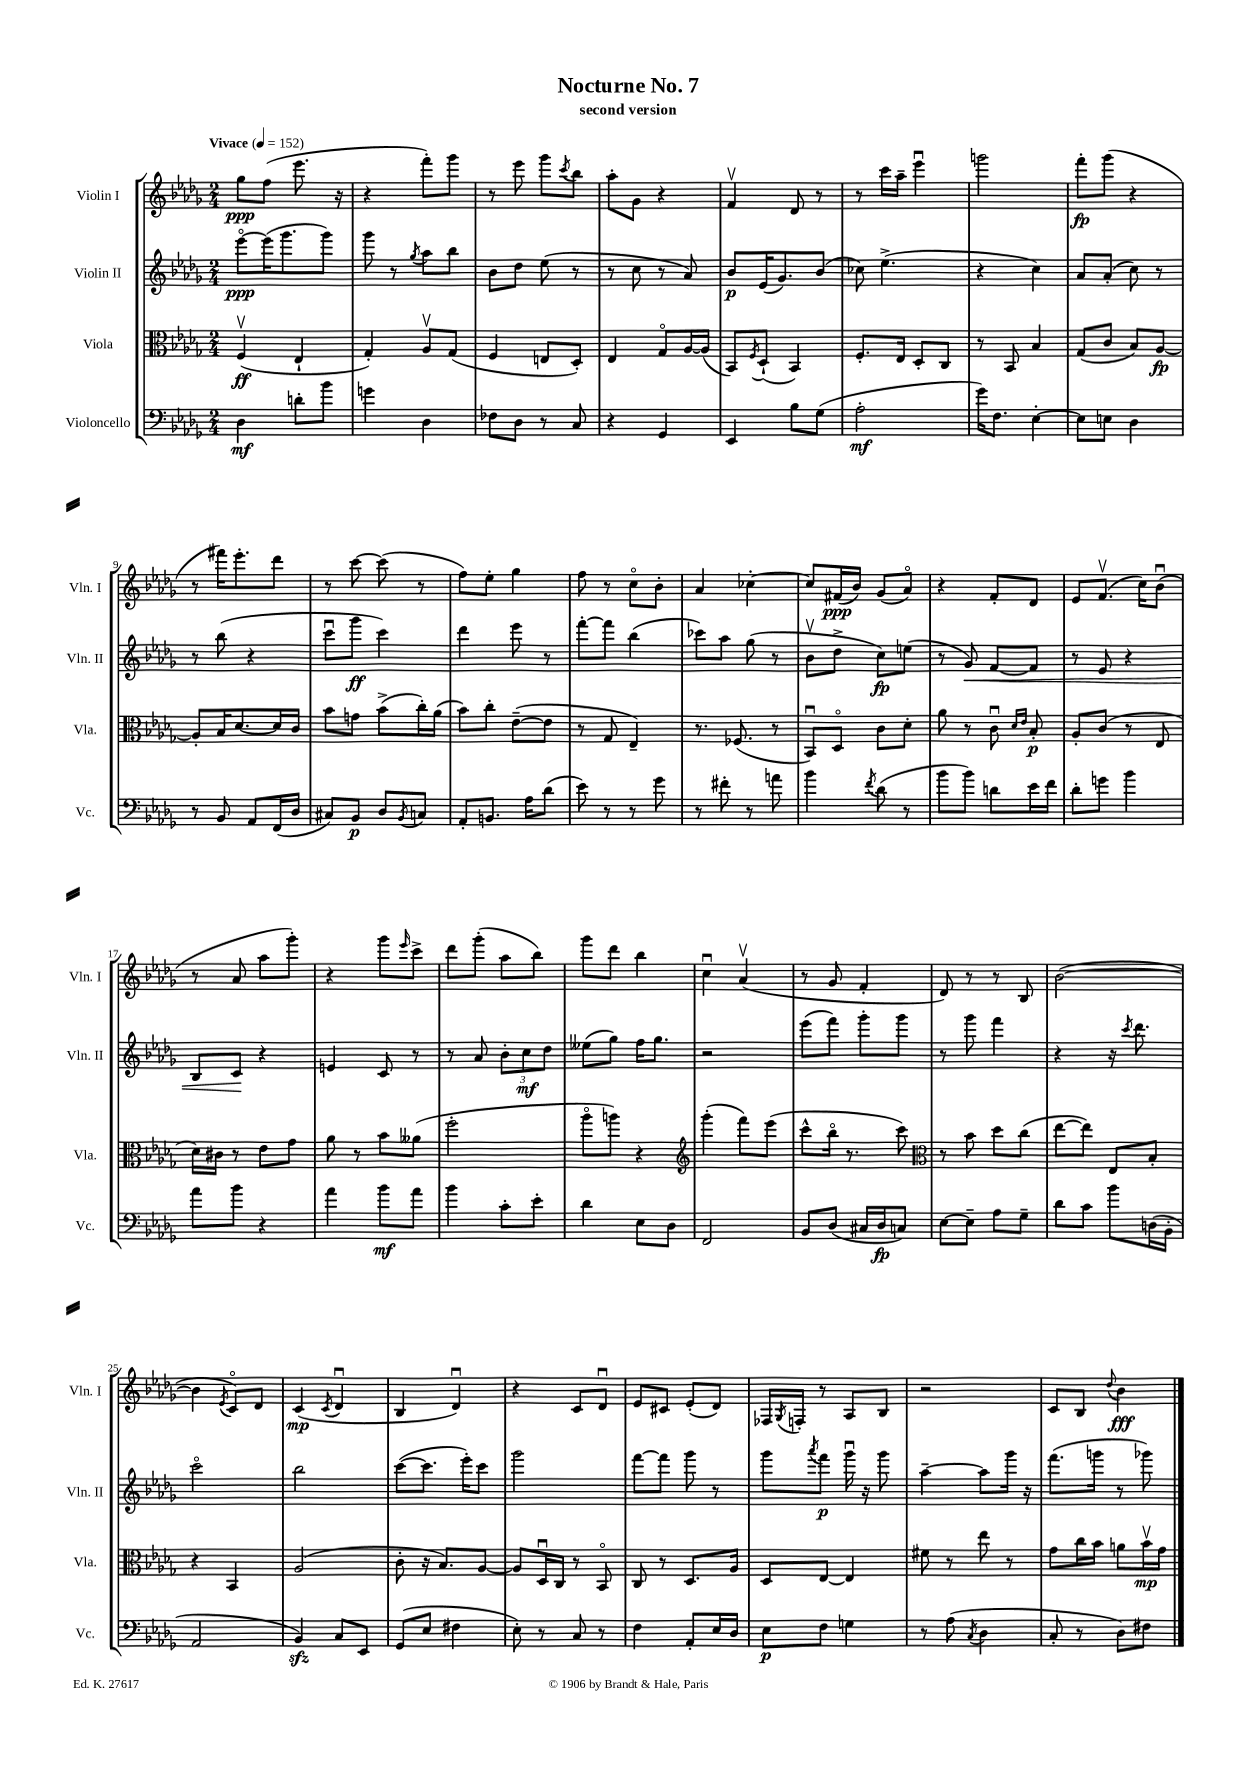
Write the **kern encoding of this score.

**kern	**kern	**kern	**kern
*staff4	*staff3	*staff2	*staff1
*clefF4	*clefC3	*clefG2	*clefG2
*k[b-e-a-d-g-]	*k[b-e-a-d-g-]	*k[b-e-a-d-g-]	*k[b-e-a-d-g-]
*M2/4	*M2/4	*M2/4	*M2/4
*MM152	*MM152	*MM152	*MM152
4D-	(4Fv	[8eee-o	8gg-
.	.	(16eee-]	(8ff
.	.	8.ggg-	.
8d'	4E-`	.	8.eee-
8b-	.	8ggg-)	.
.	.	.	16r
=	=	=	=
4g	4G-')	8ggg-	4r
.	.	8r	.
.	.	8qgg-	.
4D-	8A-v	8aa-	8fff')
.	(8G-	8bb-	8ggg-
=	=	=	=
8F-	4F	8b-	8r
8D-	.	8dd-	8eee-
8r	8E	(8ee-	8ggg-
.	.	.	8qccc
8C	8D-')	8r	8bb-
=	=	=	=
4r	4E-	8r	8aa-'
.	.	8cc	8g-
4GG-	8G-o	8r	4r
.	[16A-	8a-)	.
.	(16A-]	.	.
=	=	=	=
4EE-	8BB-)	8b-	4fv
.	8qF	.	.
.	(8D-`	(16e-	.
.	.	8.g-)	.
8B-	4BB-)	.	8d-
(8G-	.	(8b-	8r
=	=	=	=
2A-'	8.F'	8cc-)	8r
.	.	(4.ee-^	16ccc
.	16E-	.	16aa-~
.	8D-'	.	4eee-u
.	8C	.	.
=	=	=	=
16g-)	8r	4r	2ggg
8.F	.	.	.
.	8BB-	.	.
[4E-'	4B-	4cc)	.
=	=	=	=
8E-]	(8G-	8a-	8fff'
8E	8c	(8a-'	(8ggg-
4D-	8B-)	8cc)	4r
.	[8A-	8r	.
=	=	=	=
8r	8A-']	8r	8r
8BB-	16B-	(8bb-	16fff#)
.	[8.d-	.	8.eee-'
8AA-	.	4r	.
(16FF	16d-]	.	8ddd-
16D-	16c	.	.
=	=	=	=
8C#)	8b-	8cccu	8r
8BB-	8g	8ggg-	[8ccc
8D-	(8b-^	4ccc)	(8ccc]
8qBB-	.	.	.
8C	16cc')	.	8r
.	(16a-	.	.
=	=	=	=
8AA-'	8b-)	4ddd-	8ff)
8.BB	8cc'	.	8ee-'
.	([8e-~	8eee-	4gg-
16A-	.	.	.
(8d-	8e-]	8r	.
=	=	=	=
8e-)	8r	[8fff'	8ff
8r	8G-	8fff]	8r
8r	4E-~)	(4bb-	8cco
8g-	.	.	8b-'
=	=	=	=
8r	8.r	8ccc-)	4a-
8f#'	.	8aa-	.
.	(8.F-	.	.
8r	.	(8gg-	[4cc-'
8a	8r	8r	.
=	=	=	=
4b-	8BB-u)	8b-v	8cc-]
.	8D-o	8dd-^	(16f#
.	.	.	16b-)
8qf	.	.	.
(8d-	8c	8cc)	(8g-
8r	8d-'	(8ee	8a-o)
=	=	=	=
8b-	8a-	8r	4r
8b-)	8r	8g-)	.
8d	8cu	[8f	8f'
.	16qqd-	.	.
.	16qqe-	.	.
16e-	8B-'	8f]	8d-
16f	.	.	.
=	=	=	=
8d-'	8A-'	8r	8e-
8g	(8c	8e-	(8.fv
4b-	8r	4r	.
.	.	.	16cc)
.	8E-	.	(8b-u
=	=	=	=
8a-	16d-)	8B-	8r
.	16c#	.	.
8b-	8r	8c	8a-
4r	8e-	4r	8aa-
.	8g-	.	8ggg-')
=	=	=	=
4a-	8a-	4e	4r
.	8r	.	.
8b-	8b-	8c	8ggg-
.	.	.	16qqeee-
8a-	(8a--	8r	8ccc^
=	=	=	=
4b-	2ff'	8r	8ddd-
.	.	8a-	(8ggg-'
8c'	.	12b-'	8aa-
.	.	12cc	.
8e-'	.	.	8bb-)
.	.	12dd-	.
=	=	=	=
4d-	8aa-o	(8ee--	8ggg-
.	8aa)	8gg-)	8ddd-
8E-	4r	16ff	4bb-
.	.	8.gg-	.
8D-	.	.	.
=	=	=	=
*	*clefG2	*	*
2FF	(4ggg-'	2r	4ccu
.	8fff)	.	(4a-v
.	(8eee-	.	.
=	=	=	=
8BB-	8ccc^^	(8eee-	8r
(8D-	16bb-o	8fff)	8g-
.	8.r	.	.
16C#	.	8ggg-'	4f'
16D-	.	.	.
8C)	8ccc)	8ggg-	.
=	=	=	=
*	*clefC3	*	*
[8E-	8r	8r	8d-)
8E-~]	8b-	8ggg-	8r
8A-	8dd-	4fff	8r
8G-~	(8cc	.	8B-
=	=	=	=
8d-	[8ee-	4r	([2b-
8c	8ee-])	.	.
8b-	8E-	16r	.
.	.	8qccc	.
.	.	8.ddd-	.
(16D	8B-'	.	.
16BB-'	.	.	.
=	=	=	=
2AA-	4r	2ccco	4b-]
.	.	.	8qe-
.	4BB-	.	8co)
.	.	.	8d-
=	=	=	=
4BB-)	(2A-	2bb-	(4c
.	.	.	8qc
8C	.	.	4d-u
8EE-	.	.	.
=	=	=	=
(8GG-	8c'	([8ccc	4B-
8E-	16r	8.ccc]	.
.	8.B-)	.	.
4F#	.	.	4d-u)
.	.	16eee-')	.
.	[8A-	8ccc	.
=	=	=	=
8E-')	8A-]	2ggg-	4r
8r	16D-u	.	.
.	16C	.	.
8C	8r	.	8c
8r	8BB-o	.	8d-u
=	=	=	=
4F	8C	[8fff	8e-
.	8r	8fff]	8c#
8AA-'	8.D-	8ggg-	(8e-'
16E-	.	8r	8d-)
16D-	16A-	.	.
=	=	=	=
8E-	8D-	8ggg-	16F-
.	.	.	8qG-
.	.	.	16F'
.	.	8qaaa-	.
8F	[8E-	8fff	8r
4G	4E-]	16ggg-u	8A-
.	.	16r	.
.	.	8ggg-	8B-
=	=	=	=
8r	8f#	[4aa-~	2r
(8A-	8r	.	.
8qC	.	.	.
4D-	8ee-	8aa-]	.
.	8r	16ggg-	.
.	.	16r	.
=	=	=	=
8C'	8g-	(8.fff	8c
8r	16cc	.	8B-
.	16b-	16ggg	.
.	.	.	8qqdd-
8D-)	8a	8r	4b-
8F#	16b-v	8ggg-)	.
.	16g-	.	.
==	==	==	==
*-	*-	*-	*-
